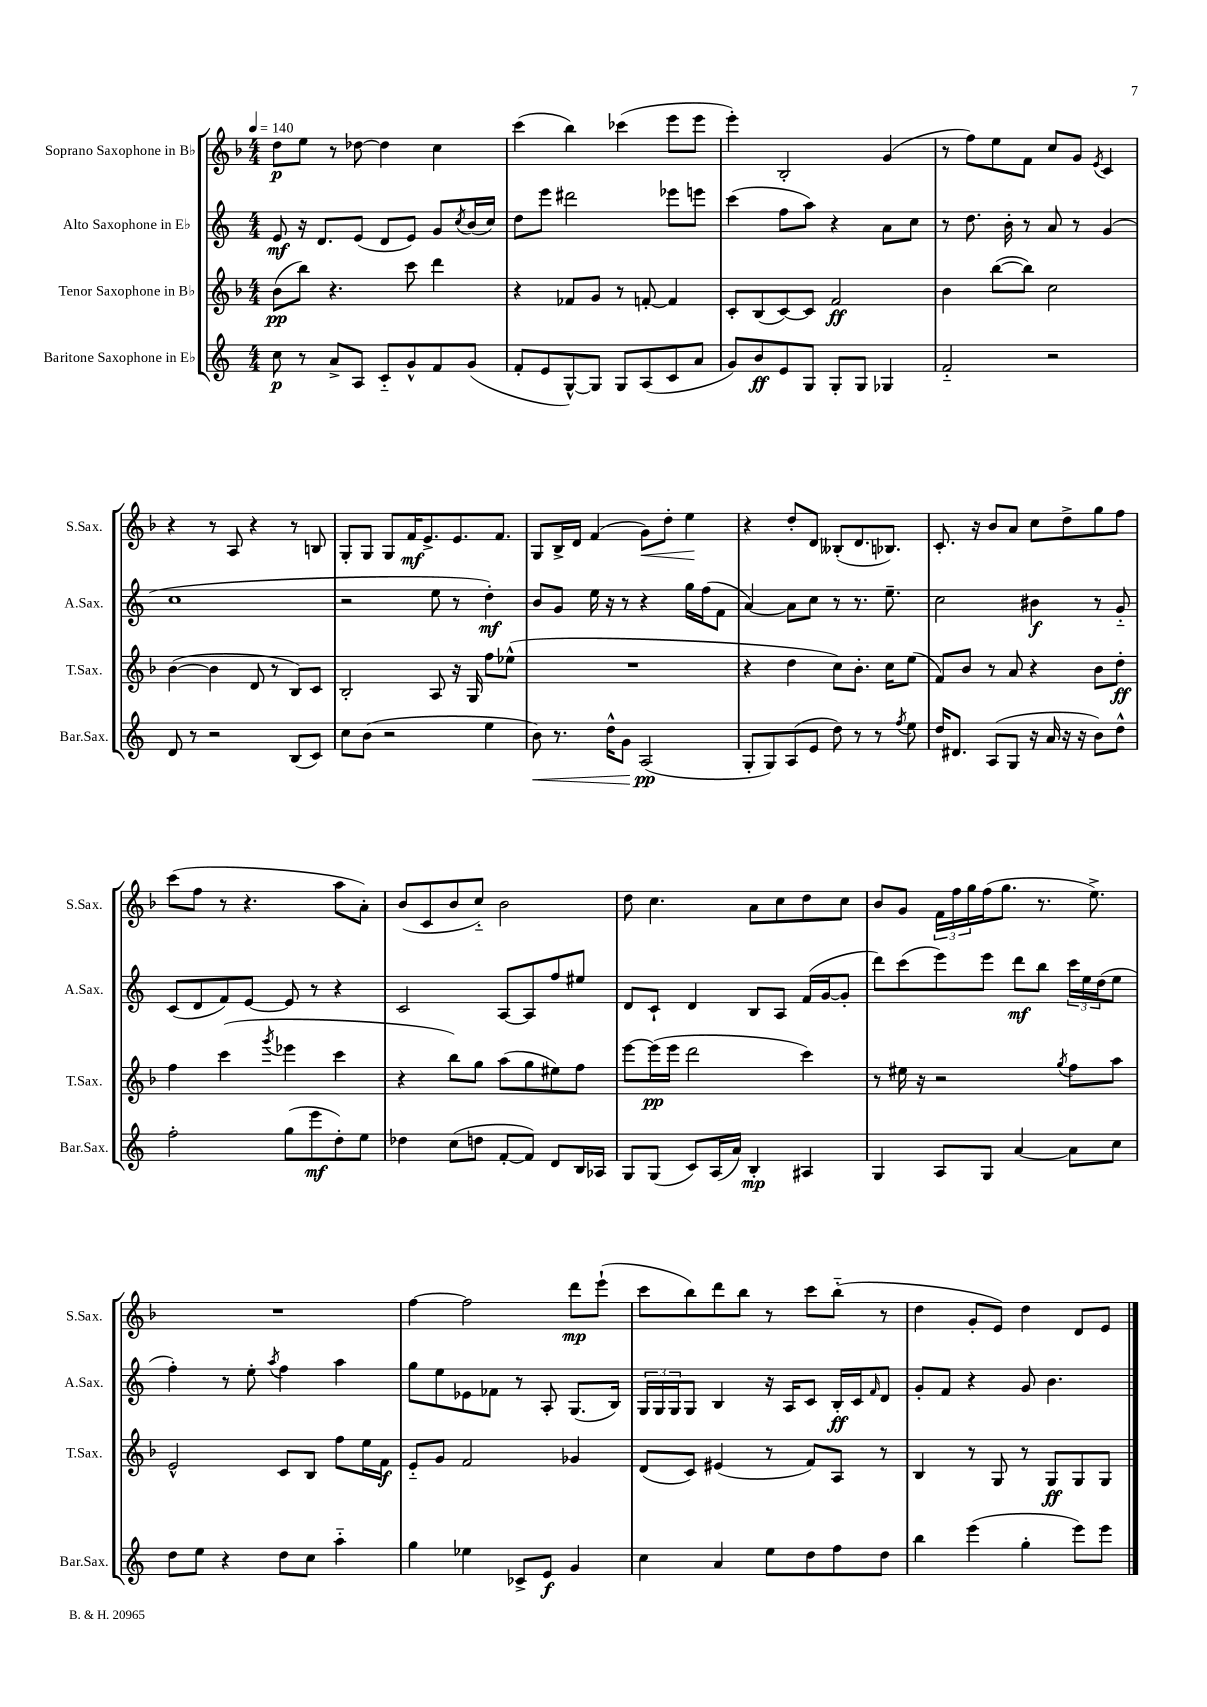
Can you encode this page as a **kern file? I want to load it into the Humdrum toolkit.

**kern	**dynam	**kern	**dynam	**kern	**dynam	**kern	**dynam
*part4	*part4	*part3	*part3	*part2	*part2	*part1	*part1
*staff4	*staff4	*staff3	*staff3	*staff2	*staff2	*staff1	*staff1
*I"Baritone Saxophone in E♭	*	*I"Tenor Saxophone in B♭	*	*I"Alto Saxophone in E♭	*	*I"Soprano Saxophone in B♭	*
*I'Bar.Sax.	*	*I'T.Sax.	*	*I'A.Sax.	*	*I'S.Sax.	*
*clefG2	*	*clefG2	*	*clefG2	*	*clefG2	*
*k[]	*	*k[b-]	*	*k[]	*	*k[b-]	*
*M4/4	*	*M4/4	*	*M4/4	*	*M4/4	*
*MM140	*	*MM140	*	*MM140	*	*MM140	*
=1	=1	=1	=1	=1	=1	=1	=1
8cc\	p	(8b-\L	pp	8e/	mf	8dd\L	p
8r	.	8bb-\J)	.	16r	.	8ee\J	.
.	.	.	.	8.d/L	.	.	.
8a^/L	.	4.r	.	.	.	8r	.
8A/J	.	.	.	(8e/J	.	[8dd-X\	.
8c/L	.	.	.	8d/L	.	4dd-\]	.
8g^^/	.	8ccc\	.	8e/J)	.	.	.
8f/	.	4ddd\	.	8g/L	.	4cc\	.
.	.	.	.	8qcc/	.	.	.
(8g/J	.	.	.	(16b/L	.	.	.
.	.	.	.	16cc/JJ)	.	.	.
=2	=2	=2	=2	=2	=2	=2	=2
8f'/L	.	4r	.	8dd\L	.	(4ccc\	.
8e/	.	.	.	8eee\J	.	.	.
[8G^^/)	.	8f-X/L	.	2ddd#X\	.	4bb-\)	.
8G/J]	.	8g/J	.	.	.	.	.
8G/L	.	8r	.	.	.	(4ccc-X\	.
(8A/	.	[8fn'/	.	.	.	.	.
8c/	.	4f/]	.	8eee-X\L	.	8eee\L	.
8a/J	.	.	.	8eeen\J	.	8eee\J	.
=3	=3	=3	=3	=3	=3	=3	=3
8g/L)	.	8c'/L	.	(4ccc\	.	4eee'\)	.
8b/	ff	(8B-/	.	.	.	.	.
8e/	.	[8c/)	.	8ff\L	.	2B-'/	.
8G/J	.	8c/J]	.	8aa\J)	.	.	.
8G'/L	.	2f/	ff	4r	.	.	.
8G/J	.	.	.	.	.	.	.
4G-X/	.	.	.	8a\L	.	(4g/	.
.	.	.	.	8cc\J	.	.	.
=4	=4	=4	=4	=4	=4	=4	=4
2f/	.	4b-\	.	8r	.	8r	.
.	.	.	.	8.dd\	.	8ff\L)	.
.	.	([8bb-\L	.	.	.	8ee\	.
.	.	.	.	16b'\	.	.	.
.	.	8bb-\J])	.	8r	.	8f\J	.
2r	.	2cc\	.	8a/	.	8cc/L	.
.	.	.	.	8r	.	8g/J	.
.	.	.	.	.	.	8qe/	.
.	.	.	.	(4g/	.	4c/	.
!!LO:LB:g=z
=5	=5	=5	=5	=5	=5	=5	=5
8d/	.	([4b-\	.	1cc	.	4r	.
8r	.	.	.	.	.	.	.
2r	.	4b-\]	.	.	.	8r	.
.	.	.	.	.	.	8A/	.
.	.	8d/	.	.	.	4r	.
.	.	8r	.	.	.	.	.
(8B/L	.	8B-/L)	.	.	.	8r	.
8c/J)	.	8c/J	.	.	.	8Bn/	.
=6	=6	=6	=6	=6	=6	=6	=6
8cc\L	.	2B-'/	.	2r	.	8G'/L	.
(8b\J	.	.	.	.	.	8G/J	.
2r	.	.	.	.	.	8G/L	.
.	.	.	.	.	.	16f/K	mf
.	.	.	.	.	.	8.e^/	.
.	.	8A/	.	8ee\	.	.	.
.	.	16r	.	8r	.	8.e/	.
.	.	16G/	.	.	.	.	.
4ee\	.	8ff\L	.	4dd'\)	mf	.	.
.	.	.	.	.	.	8.f/J	.
.	.	(8ee-X^^\J	.	.	.	.	.
=7	=7	=7	=7	=7	=7	=7	=7
!	!LO:HP:b	!	!	!	!	!	!
8b\)	<	1r	.	8b/L	.	8G/L	.
8.r	.	.	.	8g/J	.	16B-^/L	.
.	.	.	.	.	.	16d/JJ	.
.	.	.	.	16ee\	.	(4f/	.
16dd^^\KL	.	.	.	16r	.	.	.
8g\J	.	.	.	8r	.	.	.
!	!	!	!	!	!	!	!LO:HP:b
(2A/	pp	.	.	4r	.	8g\L)	<
.	.	.	.	.	.	8dd'\J	.
.	.	.	.	16gg\LL	.	4ee\	.
.	.	.	.	(16ff\J	.	.	.
.	.	.	.	8f\J	.	.	.
.	[	.	.	.	.	.	[
=8	=8	=8	=8	=8	=8	=8	=8
8G'/L	.	4r	.	[4a/)	.	4r	.
8G/)	.	.	.	.	.	.	.
(8A/	.	4dd\	.	8a\L]	.	8dd'/L	.
8e/J	.	.	.	8cc\J	.	8d/J	.
8dd\)	.	8cc\L)	.	8r	.	(8B--X'/L	.
8r	.	8.b-'\J	.	8.r	.	8.d/	.
8r	.	.	.	.	.	.	.
.	.	16cc\KL	.	8.ee~\	.	8.B-X/J)	.
8qff/	.	.	.	.	.	.	.
8ee\	.	(8ee\J	.	.	.	.	.
=9	=9	=9	=9	=9	=9	=9	=9
16dd/KL	.	8f/L)	.	2cc\	.	8.c'/	.
8.d#X/J	.	.	.	.	.	.	.
.	.	8b-/J	.	.	.	.	.
.	.	.	.	.	.	16r	.
(8A/L	.	8r	.	.	.	8b-/L	.
8G/J	.	8a/	.	.	.	8a/J	.
16r	.	4r	.	4b#X\	f	8cc\L	.
16a/	.	.	.	.	.	.	.
16r	.	.	.	.	.	8dd^\	.
16r	.	.	.	.	.	.	.
8b\L)	.	8b-\L	.	8r	.	8gg\	.
8dd^^\J	.	8dd'\J	ff	8g/	.	8ff\J	.
!!LO:LB:g=z
=10	=10	=10	=10	=10	=10	=10	=10
2ff'\	.	4ff\	.	(8c/L	.	(8ccc\L	.
.	.	.	.	8d/	.	8ff\J	.
.	.	(4ccc\	.	8f/)	.	8r	.
.	.	.	.	[8e/J	.	4.r	.
.	.	8qggg/	.	.	.	.	.
(8gg\L	.	4eee-X\	.	8e/]	.	.	.
8eee\	mf	.	.	8r	.	.	.
8dd'\)	.	4ccc\	.	4r	.	8aa\L	.
8ee\J	.	.	.	.	.	8a'\J)	.
=11	=11	=11	=11	=11	=11	=11	=11
4dd-X\	.	4r	.	2c/	.	(8b-/L	.
.	.	.	.	.	.	8c/	.
(8cc\L	.	8bb-\L)	.	.	.	8b-/	.
8ddn\J	.	8gg\J	.	.	.	8cc/J)	.
[8f'/L	.	(8aa\L	.	[8A/L	.	2b-\	.
8f/J])	.	8gg\	.	8A/]	.	.	.
8d/L	.	8ee#X\)	.	8ff/	.	.	.
16B/L	.	8ff\J	.	8ee#X/J	.	.	.
16A-X/JJ	.	.	.	.	.	.	.
=12	=12	=12	=12	=12	=12	=12	=12
8G/L	.	[8eee\L	.	8d/L	.	8dd\	.
(8G/J	.	(16eee\L]	pp	8c`/J	.	4.cc\	.
.	.	16eee\JJ	.	.	.	.	.
8c/L)	.	2ddd\	.	4d/	.	.	.
(16A/L	.	.	.	.	.	.	.
16a/JJ)	.	.	.	.	.	.	.
4B'/	mp	.	.	8B/L	.	8a\L	.
.	.	.	.	8A/J	.	8cc\	.
4A#X/	.	4ccc\)	.	(16f/LL	.	8dd\	.
.	.	.	.	[16g/J	.	.	.
.	.	.	.	8g'/J]	.	8cc\J	.
=13	=13	=13	=13	=13	=13	=13	=13
4G/	.	8r	.	8ddd\L)	.	8b-/L	.
.	.	16ee#X\	.	(8ccc\	.	8g/J	.
.	.	16r	.	.	.	.	.
8A/L	.	2r	.	8eee\)	.	24f\LL	.
.	.	.	.	.	.	24ff\	.
.	.	.	.	.	.	24gg\	.
8G/J	.	.	.	8eee\J	.	(16ff\J	.
.	.	.	.	.	.	8.gg\J	.
[4a/	.	.	.	8ddd\L	mf	.	.
.	.	.	.	8bb\J	.	8.r	.
.	.	8qgg/	.	.	.	.	.
8a\L]	.	8ff\L	.	24ccc\LL	.	.	.
.	.	.	.	24ee\	.	.	.
.	.	.	.	.	.	8.ee^\)	.
.	.	.	.	(24dd\J	.	.	.
8cc\J	.	8aa\J	.	8ee\J	.	.	.
!!LO:LB:g=z
=14	=14	=14	=14	=14	=14	=14	=14
8dd\L	.	2e^^/	.	4ff'\)	.	1r	.
8ee\J	.	.	.	.	.	.	.
4r	.	.	.	8r	.	.	.
.	.	.	.	8ee'\	.	.	.
.	.	.	.	8qaa/	.	.	.
8dd\L	.	8c/L	.	4ff\	.	.	.
8cc\J	.	8B-/J	.	.	.	.	.
4aa\	.	8ff\L	.	4aa\	.	.	.
.	.	16ee\L	.	.	.	.	.
.	.	16f\JJ	f	.	.	.	.
=15	=15	=15	=15	=15	=15	=15	=15
4gg\	.	8e/L	.	8gg\L	.	[4ff\	.
.	.	8g/J	.	8ee\	.	.	.
4ee-X\	.	2f/	.	8e-X\	.	2ff\]	.
.	.	.	.	8f-X\J	.	.	.
8c-X^/L	.	.	.	8r	.	.	.
8e/J	f	.	.	8A'/	.	.	.
4g/	.	4g-X/	.	(8.G/L	.	8ddd\L	mp
.	.	.	.	.	.	(8eee`\J	.
.	.	.	.	16B/Jk)	.	.	.
=16	=16	=16	=16	=16	=16	=16	=16
4cc\	.	(8d/L	.	24G/LL	.	8ccc\L	.
.	.	.	.	24G/	.	.	.
.	.	.	.	24G/J	.	.	.
.	.	8c/J)	.	8G/J	.	8bb-\)	.
4a/	.	(4e#X/	.	4B/	.	8ddd\	.
.	.	.	.	.	.	8bb-\J	.
8ee\L	.	8r	.	16r	.	8r	.
.	.	.	.	16A/KL	.	.	.
8dd\	.	8f/L)	.	8c/J	.	8ccc\L	.
8ff\	.	8A/J	.	16B'/LL	ff	(8bb-\J	.
.	.	.	.	16c/J	.	.	.
.	.	.	.	16qqf/	.	.	.
8dd\J	.	8r	.	8d/J	.	8r	.
=17	=17	=17	=17	=17	=17	=17	=17
4bb\	.	4B-/	.	8g'/L	.	4dd\	.
.	.	.	.	8f/J	.	.	.
(4eee\	.	8r	.	4r	.	8g'/L	.
.	.	8G/	.	.	.	8e/J)	.
4gg'\	.	8r	.	8g/	.	4dd\	.
.	.	8G/L	ff	4.b\	.	.	.
8eee\L)	.	8G/	.	.	.	8d/L	.
8eee\J	.	8G/J	.	.	.	8e/J	.
==	==	==	==	==	==	==	==
*-	*-	*-	*-	*-	*-	*-	*-
